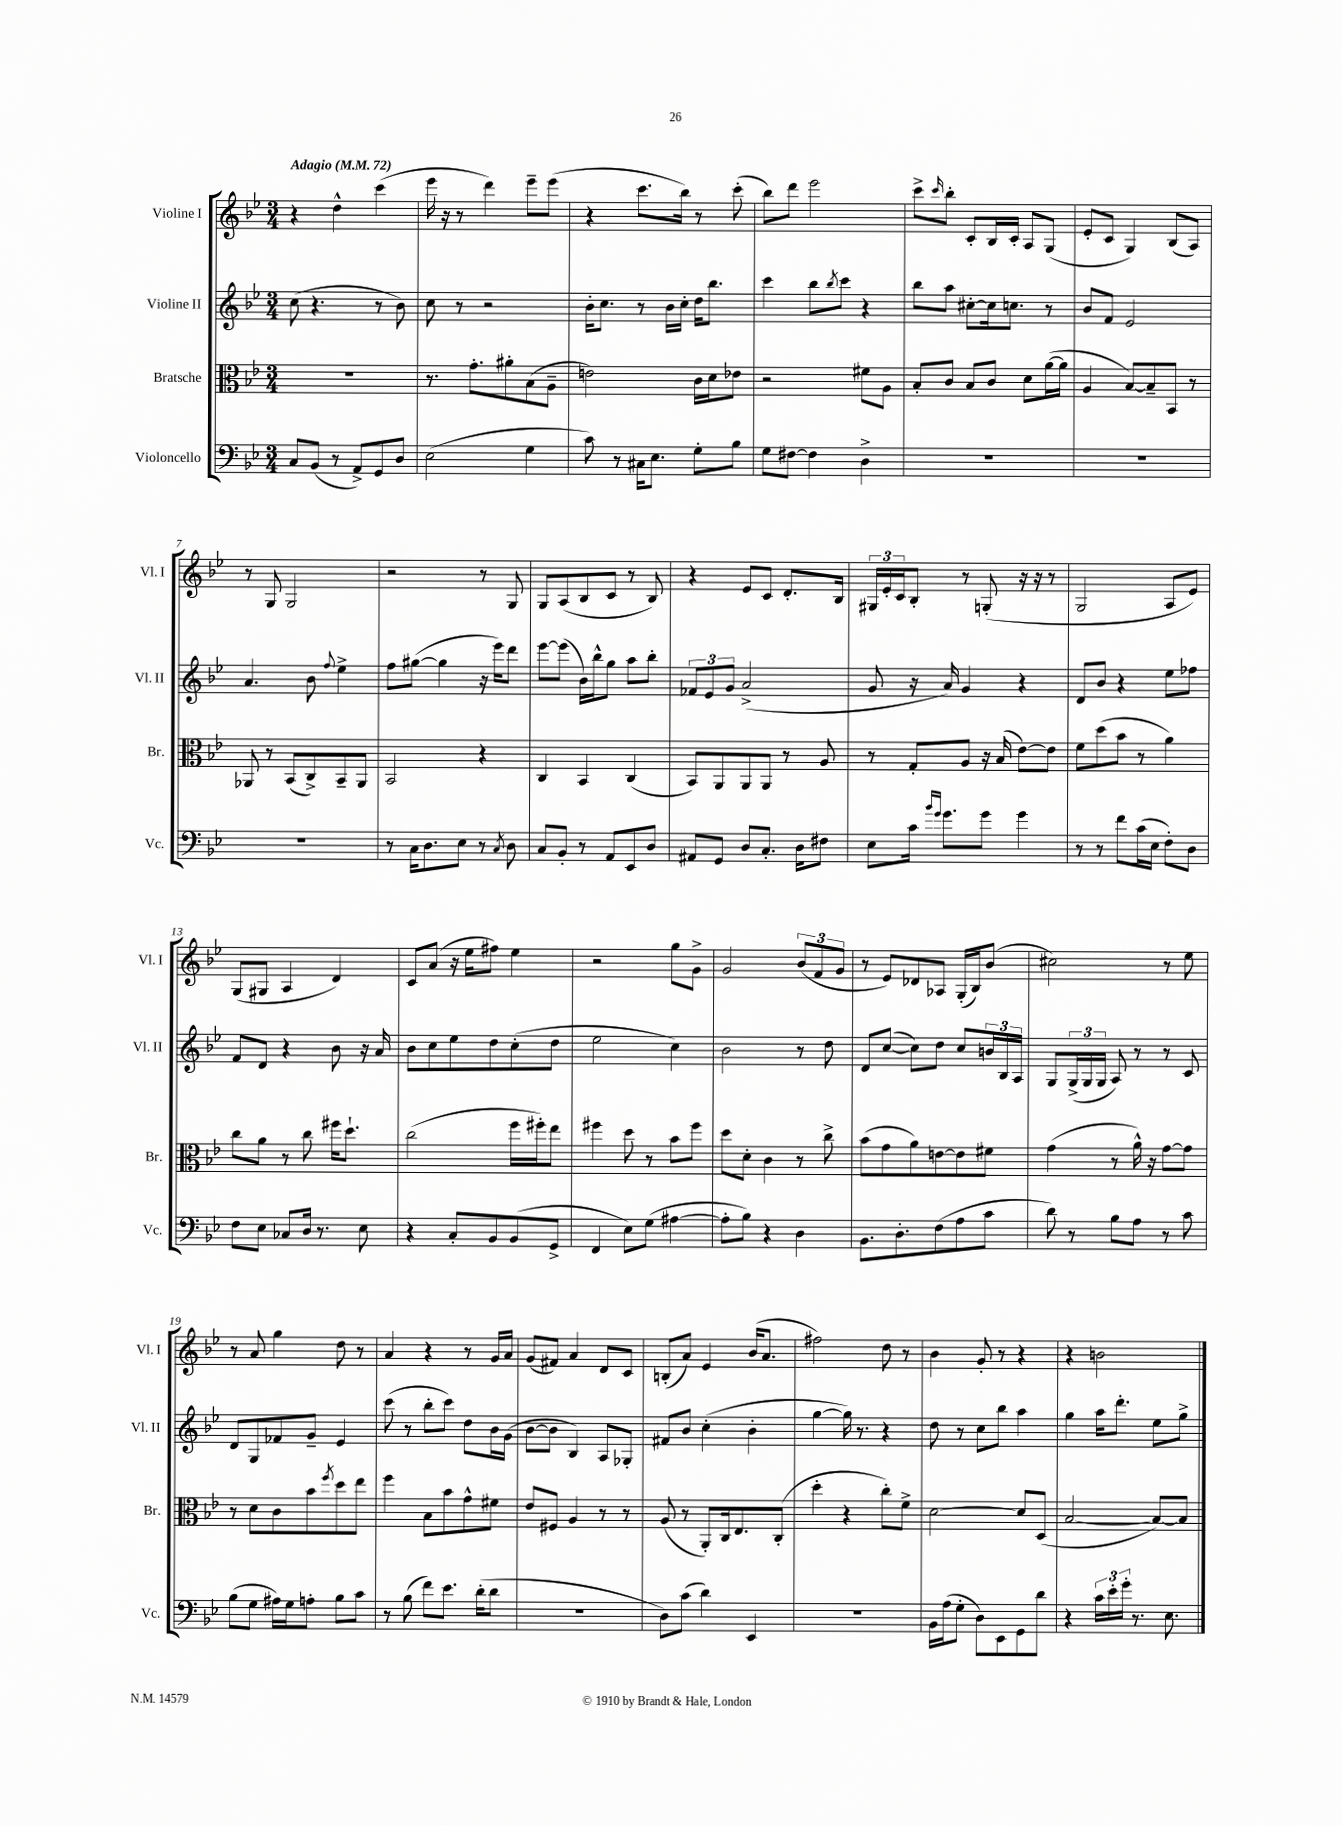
<<
\new StaffGroup <<
\new Staff = "s0" \with { instrumentName = "Violine I" shortInstrumentName = "Vl. I" } {
    \clef treble \key bes \major \numericTimeSignature \time 3/4 \tempo "Adagio" 4 = 72
    r4 d''4-^ c'''4( |
    ees'''16 r16 r8 d'''4) ees'''8-- ees'''8( |
    r4 c'''8. bes''16) r8 c'''8-.( |
    bes''8) d'''8 ees'''2 |
    c'''8-> \grace { c'''16 } bes''8-. c'8-. bes16 c'16-. a8 g8( |
    ees'8-. c'8 g4) bes8( a8) |
    r8 g8 g2 |
    r2 r8 g8 |
    g8 a8( bes8 c'8 r8 bes8) |
    r4 ees'8 c'8 d'8.-. bes16 |
    \tuplet 3/2 { gis16 ees'16-. c'16 } bes8-. r8 g8-.( r16 r16 r8 |
    g2 a8 ees'8) |
    g8( gis8 a4 d'4) |
    c'8 a'8( r16 ees''16 fis''8) ees''4 |
    r2 g''8 g'8-> |
    g'2 \tuplet 3/2 { bes'8( f'8 g'8 } |
    r8 ees'8) des'8 aes8 g16-.( bes16) bes'8( |
    cis''2) r8 ees''8 |
    r8 a'8 g''4 d''8 r8 |
    a'4 r4 r8 g'16 a'16 |
    g'8( fis'8) a'4 d'8 c'8 |
    b8-.( a'8) ees'4 bes'16( a'8. |
    fis''2) d''8 r8 |
    bes'4 g'8-. r8 r4 |
    r4 b'2 \bar "|." |
}
\new Staff = "s1" \with { instrumentName = "Violine II" shortInstrumentName = "Vl. II" } {
    \clef treble \key bes \major \numericTimeSignature \time 3/4
    c''8( r4. r8 bes'8) |
    c''8 r8 r2 |
    bes'16-. c''8. r8 bes'16 c''16-. d''16 bes''8. |
    c'''4 bes''8 \acciaccatura { bes''8 } c'''8 r4 |
    bes''8 a''8 cis''8~-. cis''16 c''8. r8 |
    bes'8 f'8 ees'2 |
    a'4. bes'8 \appoggiatura { f''8 } ees''4-> |
    f''8 gis''8~( gis''4 r16 ees'''16) d'''8 |
    ees'''8~ ees'''8( bes'16) bes''16-^ g''8 a''8 bes''8-. |
    \tuplet 3/2 { fes'8 ees'8 g'8 } a'2->( |
    g'8 r16 a'16) g'4 r4 |
    d'8 bes'8 r4 ees''8 fes''8 |
    f'8 d'8 r4 bes'8 r16 a'16 |
    bes'8 c''8 ees''8 d''8 c''8-.( d''8 |
    ees''2 c''4) |
    bes'2 r8 d''8 |
    d'8 c''8~( c''8) d''8 c''8 \tuplet 3/2 { b'16 bes16 a16 } |
    g8 \tuplet 3/2 { g16->( g16 g16 } a8) r8 r8 c'8 |
    d'8 g8 fes'8 g'8-- ees'4 |
    c'''8( r8 bes''8-. c'''8) d''8 bes'16 g'16( |
    bes'8~ bes'8 bes4) a8 ges8-. |
    fis'8 bes'8 c''4-.( bes'4-. |
    g''4~ g''16) r8. r4 |
    d''8 r8 c''8 bes''8 a''4 |
    g''4 a''16 d'''8.-. ees''8 g''8-> \bar "|." |
}
\new Staff = "s2" \with { instrumentName = "Bratsche" shortInstrumentName = "Br." } {
    \clef alto \key bes \major \numericTimeSignature \time 3/4
    R2. |
    r8. g'8.-. ais'8-. bes8( a8-- |
    e'2) c'16 d'16 ees'8 |
    r2 fis'8 a8 |
    bes8-. c'8 bes8 c'8 d'8 a'16~( a'16 |
    a4 bes8~) bes8-- bes,8 r8 |
    aes,8 r8 bes,8( c8->) bes,8-- aes,8 |
    bes,2 r4 |
    c4 bes,4 c4( |
    bes,8) a,8 a,8 a,8 r8 a8 |
    r8 g8-. a8 r16 bes16( ees'8~) ees'8 |
    f'8 d''8( bes'8 r8 a'4) |
    c''8 a'8 r8 c''8 fis''16 d''8.-! |
    c''2( f''16 fis''16-.) ees''8 |
    fis''4 d''8 r8 bes'8 fis''8 |
    d''8 d'8-. c'4 r8 c''8-> |
    bes'8( g'8 a'8) e'8~ e'8 fis'8 |
    g'4( r8 a'16-^) r16 g'8~ g'8 |
    r8 d'8 c'8 bes'8 \acciaccatura { f''8 } d''8 ees''8 |
    f''4 bes8 bes'8 g'8-^ fis'8 |
    ees'8 fis8 a4 r8 r8 |
    a8( r8 a,8-.) c16 ees8. c8-.( |
    d''4-. r4 c''8-.) f'8-> |
    d'2~ d'8 d8( |
    bes2~ bes8~) bes8 \bar "|." |
}
\new Staff = "s3" \with { instrumentName = "Violoncello" shortInstrumentName = "Vc." } {
    \clef bass \key bes \major \numericTimeSignature \time 3/4
    c8 bes,8( r8 a,8->) g,8 d8 |
    ees2( g4 |
    c'8) r8 cis16 ees8. g8-. bes8 |
    g8 fis8~ fis4 d4-> |
    R2. |
    R2. |
    R2. |
    r8 c16 d8. ees8 r8 \acciaccatura { c8 } d8 |
    c8 bes,8-. r8 a,8 ees,8 d8 |
    ais,8 g,8 d8 c8.-. d16 fis8 |
    ees8 c'16 \grace { bes'16 g'16 } g'8. g'8 g'4 |
    r8 r8 f'8 c'16( ees16 f8-.) d8 |
    f8 ees8 ces8 d16 r8. ees8 |
    r4 c8-. bes,8 bes,8( g,8-> |
    f,4 ees8) g8( ais4~ |
    ais8-. bes8) r4 d4 |
    bes,8. d8.-. f8( a8 c'8 |
    d'8) r8 bes8 a8 r8 c'8 |
    bes8( g8 ais16) g16 a8-. bes8 c'8 |
    r8 bes8( f'8) ees'8. d'16-.( d'8 |
    R2. |
    d8) c'8( d'4) ees,4 |
    R2. |
    bes,16 a16( g8-. d8) ees,8 g,8 d'8 |
    r4 \tuplet 3/2 { c'16 ees'16-. g'16-. } r8. ees8. \bar "|." |
}
>>
>>
